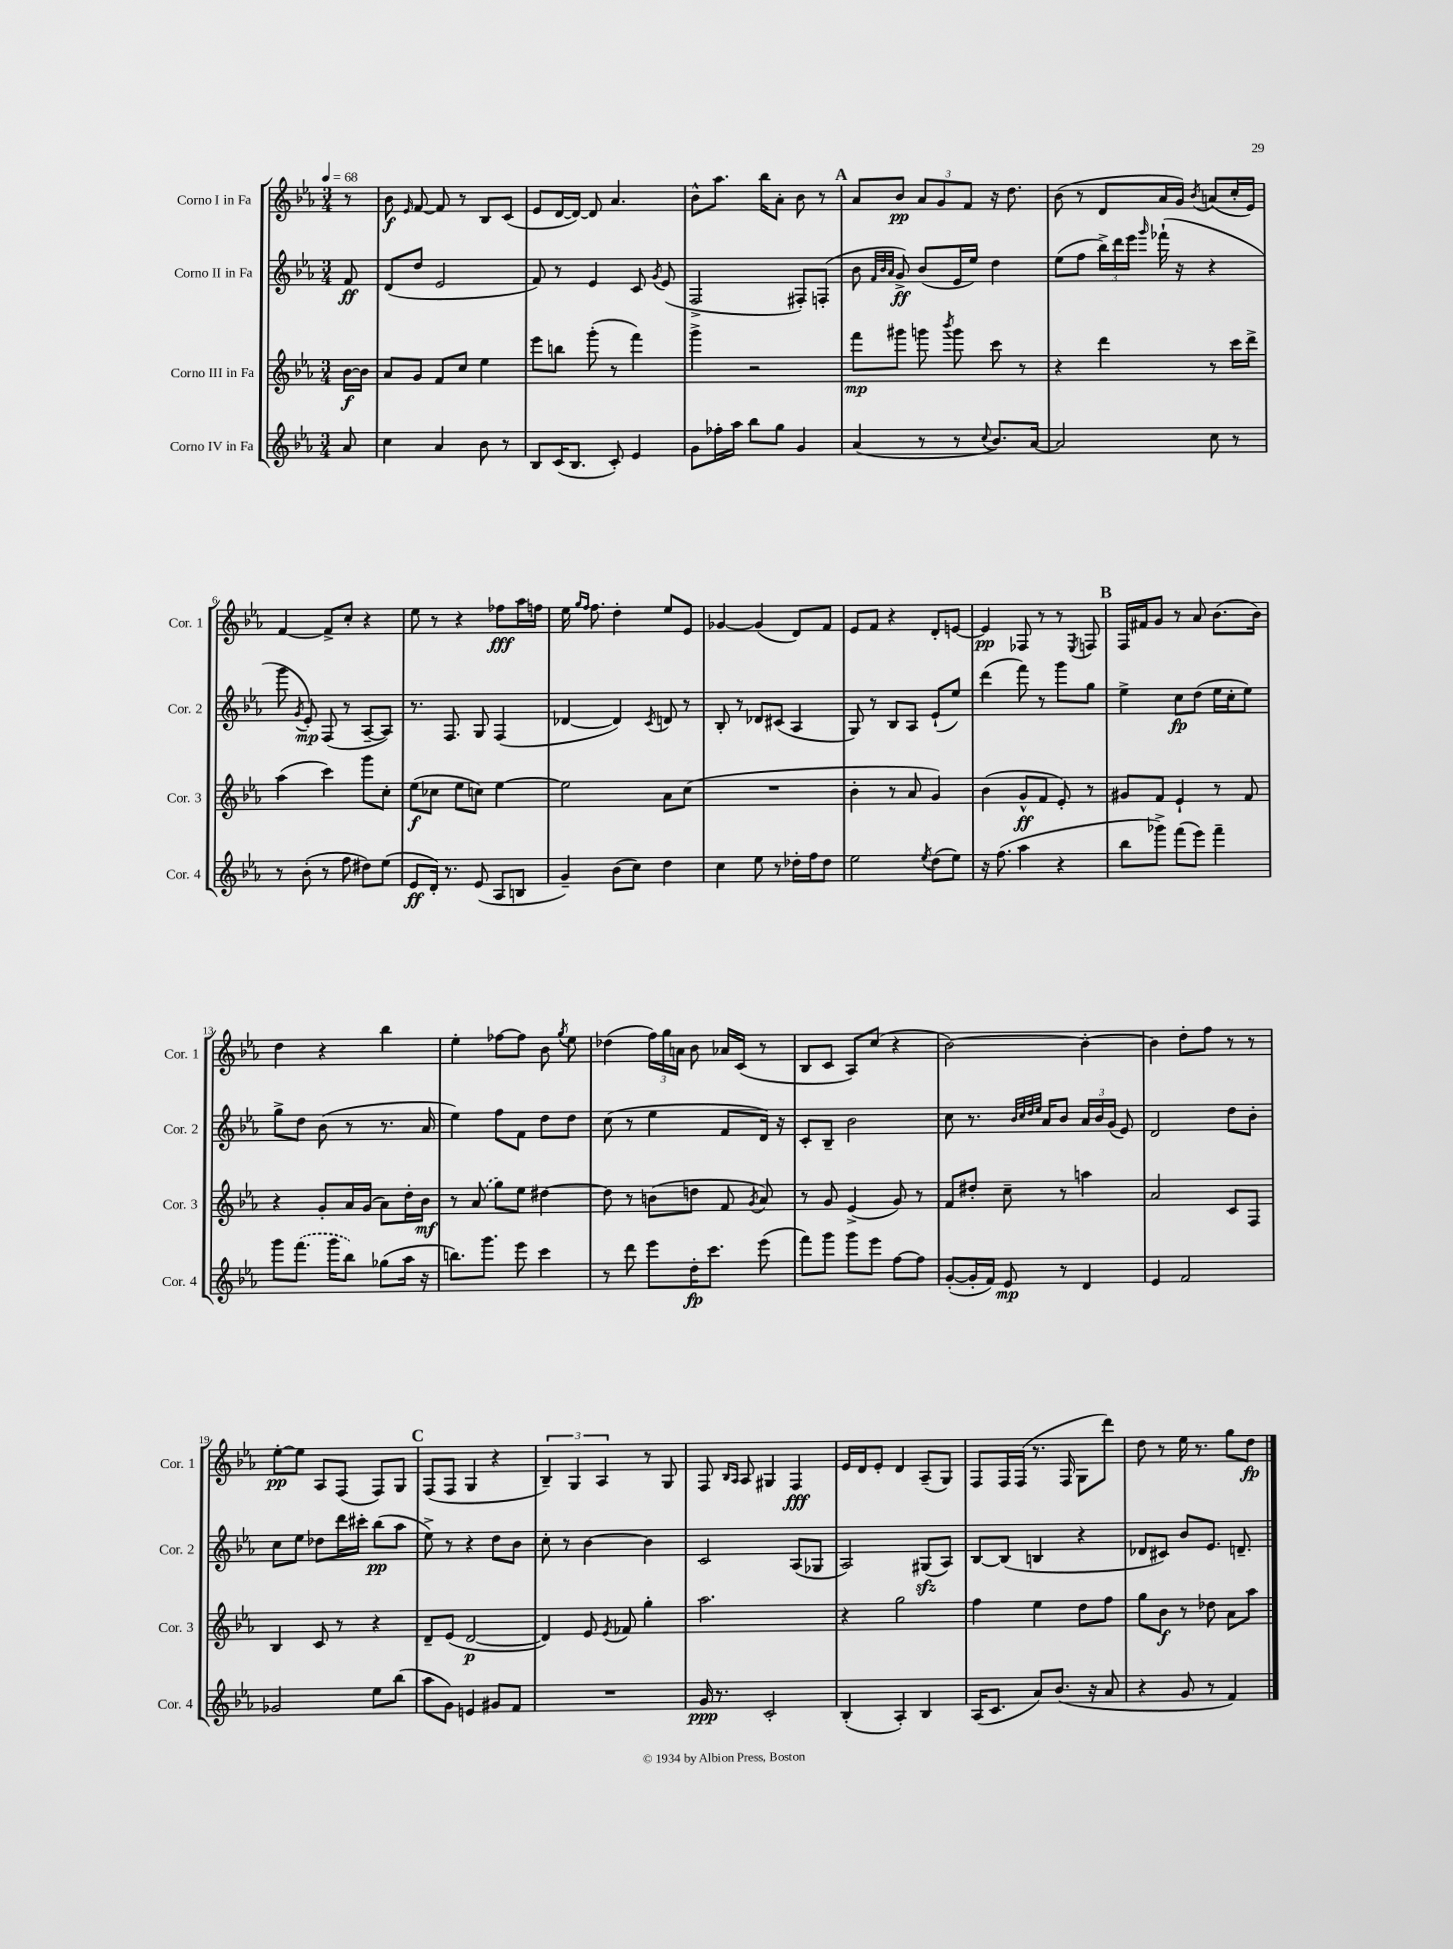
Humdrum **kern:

**kern	**kern	**kern	**kern
*staff4	*staff3	*staff2	*staff1
*clefG2	*clefG2	*clefG2	*clefG2
*k[b-e-a-]	*k[b-e-a-]	*k[b-e-a-]	*k[b-e-a-]
*M3/4	*M3/4	*M3/4	*M3/4
*MM68	*MM68	*MM68	*MM68
8a-	[16b-	8f	8r
.	16b-]	.	.
=	=	=	=
4cc	8a-	(8d	8b-
.	.	.	16qqe-
.	8g	8dd	[8f
4a-	8f	2e-	8f]
.	8cc	.	8r
8b-	4ee-	.	8B-
8r	.	.	(8c
=	=	=	=
8B-	8eee-	8f)	8e-
(16c	8bb	8r	[16d
8.B-	.	.	16d_)
.	(8ggg'	4e-	8d]
8c')	8r	.	4.a-
4e-	4fff)	8c	.
.	.	8qg	.
.	.	(8e-	.
=	=	=	=
8g	4ggg^	2F^	8b-^^
16ff-'	.	.	8.aa-
16aa-	.	.	.
8bb-	2r	.	.
.	.	.	16bb-
8gg	.	.	8a-'
4g	.	8F#')	8b-
.	.	(8F'	8r
=	=	=	=
(4a-	8fff	8b-	8a-
.	.	32qqf	.
.	.	32qqb-	.
.	.	32qqa-	.
.	8ggg#	8g^)	8b-
8r	8ggg	(8b-	12a-
.	.	.	12g
.	8qbbb-	.	.
8r	8ggg	16e-	.
.	.	.	12f
.	.	16ee-)	.
8qqcc	.	.	.
8.b-)	8ccc	4dd	16r
.	.	.	8.dd
.	8r	.	.
[16a-	.	.	.
=	=	=	=
2a-]	4r	(8ee-	(8b-
.	.	8ff	8r
.	4ddd	24bb-^)	8d
.	.	24ddd	.
.	.	24eee-	.
.	.	16qqggg	.
.	.	(16fff-`	16a-
.	.	16r	16g)
.	.	.	8qb-
8cc	8r	4r	(8a
8r	16ccc	.	16cc'
.	16ddd^	.	16e-)
=	=	=	=
8r	(4aa-	8ggg	[4f
.	.	8qg	.
(8b-'	.	8e-')	.
8r	4ccc)	(8F	8f^]
8ff	.	8r	8cc'
8dd#)	8ggg	[8A-~	4r
(8ee-	8cc'	8A-])	.
=	=	=	=
8e-	(8ee-	8.r	8ee-
16d')	8cc-	.	8r
8.r	.	8.F	.
.	8ee-	.	4r
(8e-	8cc)	8G	.
8A-	[4ee-	(4F	8ff-
8B	.	.	16aa-
.	.	.	16ff
=	=	=	=
4g~)	2ee-]	[4d-	16ee-
.	.	.	16qqgg
.	.	.	16qqff
.	.	.	8.ff
(8b-	.	4d-])	4dd'
8cc)	.	.	.
.	.	8qc	.
4dd	8a-	8d	8ee-
.	(8cc	8r	8e-
=	=	=	=
4cc	2.r	8B-'	[4g-
.	.	8r	.
8ee-	.	8d-	(4g-]
8r	.	(8c#	.
16dd-'	.	4A-	8d)
16ff	.	.	.
8dd-	.	.	8f
=	=	=	=
2ee-	4b-'	8G)	8e-
.	.	8r	8f
.	8r	8B-	4r
.	8a-	8A-	.
8qee-	.	.	.
(8dd	4g)	(8e-`	8d'
8ee-)	.	8ee-)	[8e
=	=	=	=
16r	(4b-	(4ddd	4e]
(8.ff	.	.	.
4aa-	8g^^	8fff)	8F-
.	8f	8r	8r
4r	8e-')	8ggg	8r
.	.	.	8qE-
.	8r	8gg	8F
=	=	=	=
8bb-	8g#	4ee-^	16F
.	.	.	16f#
8ggg-^)	8f	.	8g
(8fff	4e-`	8cc	8r
8eee-)	.	(8dd	8a-
4fff~	8r	16ee-	(8.b-
.	.	16cc'	.
.	8f	8ee-)	.
.	.	.	16b-)
=	=	=	=
8ggg	4r	8gg^	4dd
(8.fff	.	8dd	.
.	8g'	(8b-	4r
16ggg	.	.	.
8bb-)	16a-	8r	.
.	(16g	.	.
(8gg-	8a-)	8.r	4bb-
16aa-	16dd'	.	.
16r	16b-	16a-	.
=	=	=	=
8.bb)	8r	4ee-)	4ee-'
.	(8a-	.	.
8.ggg	.	.	.
.	8gg)	8ff	[8ff-
8eee-	8ee-	8f	8ff-]
4ccc	[4dd#	8dd	8b-
.	.	.	8qgg
.	.	8dd	8ee-
=	=	=	=
8r	8dd#]	(8cc	(4dd-
8ddd	8r	8r	.
8eee-	(8b	4ee-	24ff)
.	.	.	24gg
.	.	.	24a
16dd'	8dd	.	8b-
8.ccc	.	.	.
.	8f	8f	16a-
.	.	.	(16c
.	8qg	.	.
(8eee-	8a-)	16d)	8r
.	.	16r	.
=	=	=	=
8fff)	8r	8c'	8B-
8ggg	8g	8B-~	8c
8ggg	(4e-^	2b-	8A-)
8eee-	.	.	(8cc
[8ff	8g)	.	4r
8ff]	8r	.	.
=	=	=	=
([8g'	8f	8cc	[2b-)
16g']	8dd#'	8.r	.
16f)	.	.	.
8e-	8cc~	.	.
.	.	32qqb-	.
.	.	32qqcc	.
.	.	32qqdd	.
.	.	32qqee-	.
.	.	16a-	.
8r	8r	8b-	.
4d	4aa	24a-	4b-'_
.	.	24b-	.
.	.	(24g	.
.	.	8e-)	.
=	=	=	=
4e-	2a-	2d	4b-]
2f	.	.	8dd'
.	.	.	8ff
.	8c	8dd	8r
.	8F	8b-'	8r
=	=	=	=
2g-	4B-	8cc	[8ee-'
.	.	8ee-	8ee-]
.	8c	8dd-	8A-
.	8r	16ddd	(8F
.	.	16ccc#'	.
8ee-	4r	(8bb-	8F)
(8bb-	.	8aa-	8G
=	=	=	=
8aa-	8d~	8ee-^)	(8F
8g)	(8e-	8r	8F
4e	[2d	4r	4G
8g#	.	8dd	4r
8f	.	8b-	.
=	=	=	=
2.r	4d])	8cc'	6B-~)
.	.	8r	.
.	.	.	6G
.	8e-	[4b-	.
.	.	.	6A-
.	8qe-	.	.
.	8f-	.	.
.	4gg'	4b-]	8r
.	.	.	8G
=	=	=	=
16g	2.aa-	2c	8F
8.r	.	.	.
.	.	.	16qqB-
.	.	.	16qqA-
.	.	.	8A-
2c'	.	.	4G#
.	.	(8A-	4F
.	.	8G-	.
=	=	=	=
(4B-'	4r	2A-)	16e-
.	.	.	16d
.	.	.	8e-'
4A-')	2gg	.	4d
4B-	.	(8G#	(8A-~
.	.	8A-)	8G)
=	=	=	=
(16A-	4ff	[8B-	8F
8.c	.	.	.
.	.	(8B-]	16F
.	.	.	(16F
8a-)	4ee-	4B	8.r
(8.b-	.	.	.
.	.	.	16F
.	8dd	4r	8G
16r	.	.	.
8a-	8ff	.	8ddd)
=	=	=	=
4r	8gg	8d-	8dd
.	8b-	8c#)	8r
8g	8r	8b-	16ee-
.	.	.	8.r
8r	8dd-	8.e-	.
4f)	8a-	.	8gg
.	.	8.d~	.
.	8aa-	.	8dd
==	==	==	==
*-	*-	*-	*-
